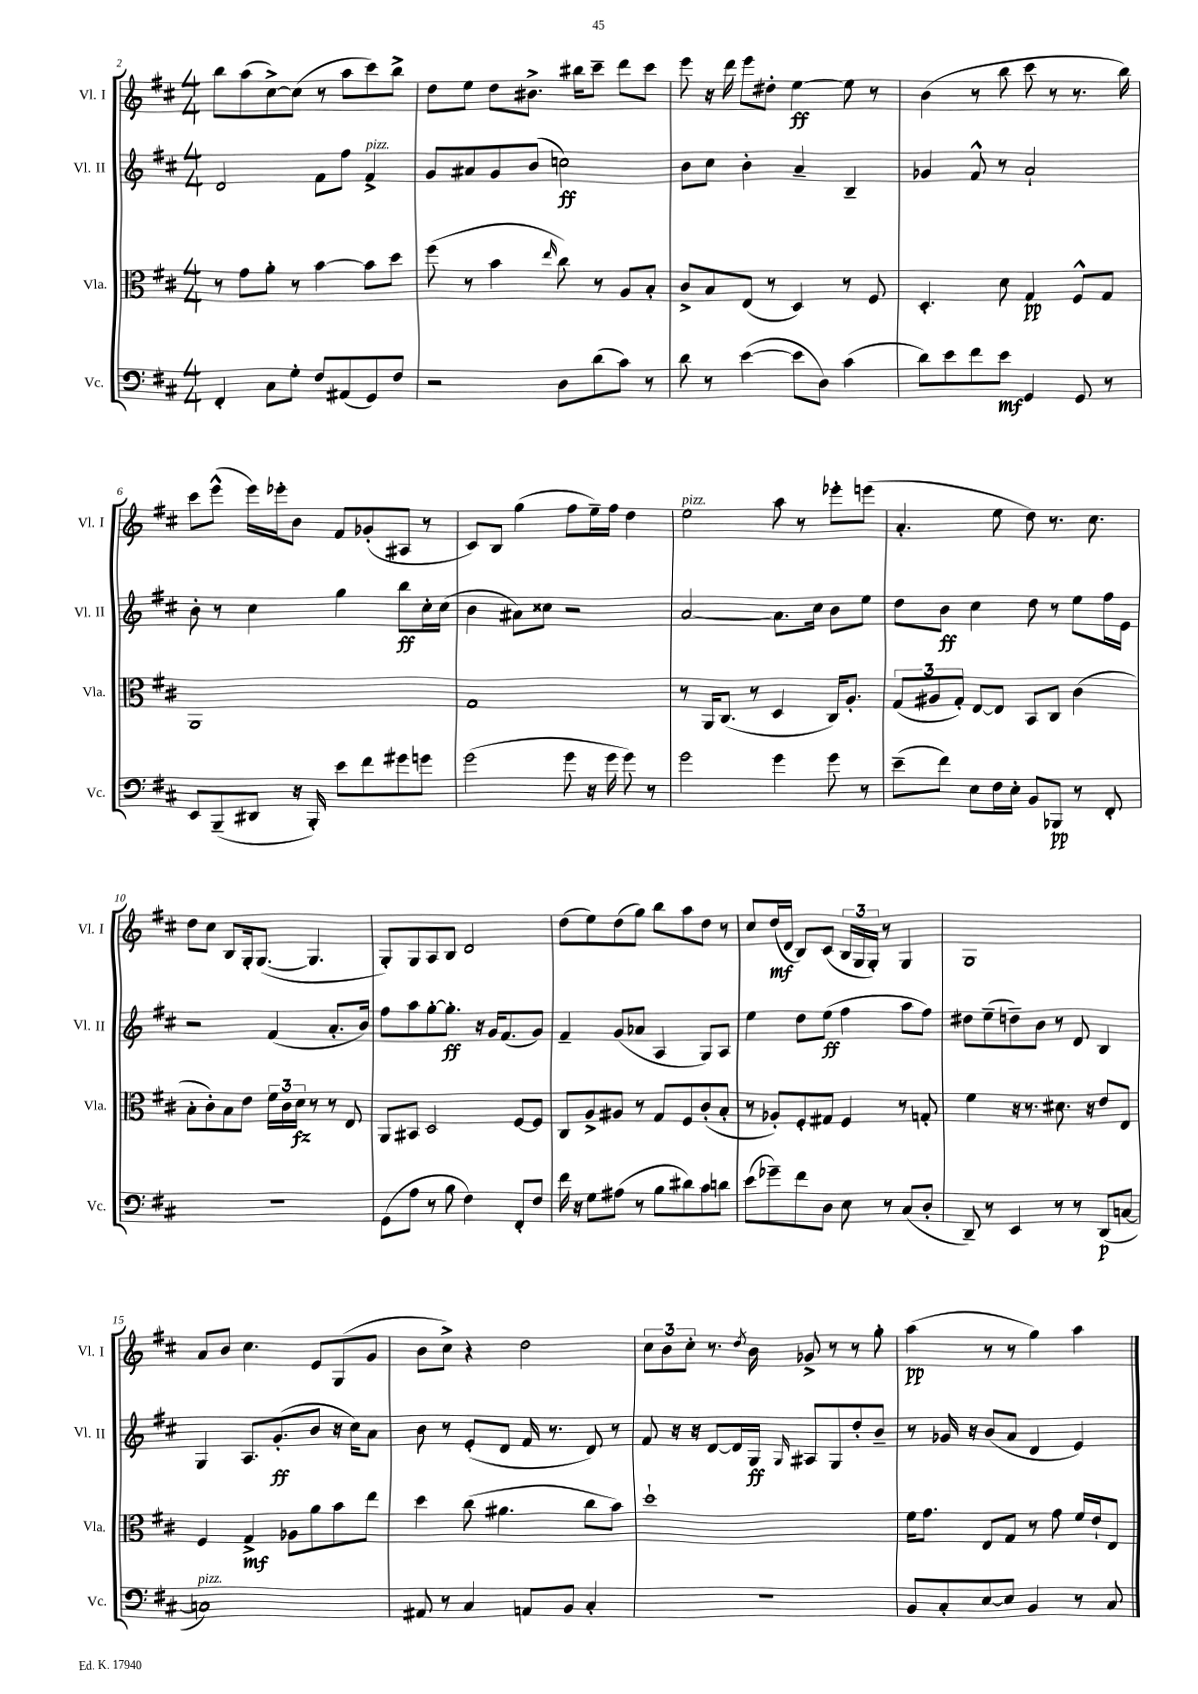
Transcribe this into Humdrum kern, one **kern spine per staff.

**kern	**dynam	**kern	**dynam	**kern	**dynam	**kern	**dynam
*part4	*part4	*part3	*part3	*part2	*part2	*part1	*part1
*staff4	*staff4	*staff3	*staff3	*staff2	*staff2	*staff1	*staff1
*I"Vc.	*	*I"Vla.	*	*I"Vl. II	*	*I"Vl. I	*
*I'Vc.	*	*I'Vla.	*	*I'Vl. II	*	*I'Vl. I	*
*clefF4	*	*clefC3	*	*clefG2	*	*clefG2	*
*k[f#c#]	*	*k[f#c#]	*	*k[f#c#]	*	*k[f#c#]	*
*M4/4	*	*M4/4	*	*M4/4	*	*M4/4	*
=2	=2	=2	=2	=2	=2	=2	=2
4FF#'/	.	8r	.	2d/	.	8bb\L	.
.	.	8g\L	.	.	.	(8aa\	.
8C#\L	.	8a'\J	.	.	.	[8cc#^\)	.
8G'\J	.	8r	.	.	.	(8cc#\J]	.
8F#/L	.	[4b\	.	8f#\L	.	8r	.
(8AA#X/	.	.	.	8ff#\J	.	8aa\L	.
!	!	!	!	!LO:TX:a:i:t=pizz.	!	!	!
8GG/)	.	8b\L]	.	4f#^/	.	8ccc#\)	.
8F#/J	.	8dd\J	.	.	.	8bb^\J	.
=3	=3	=3	=3	=3	=3	=3	=3
2r	.	(8ff#\	.	8g/L	.	8dd\L	.
.	.	8r	.	8a#X/	.	8ee\J	.
.	.	4b\	.	8g/	.	8dd\L	.
.	.	.	.	(8b/J	.	8.b#X^\J	.
.	.	16qqee/	.	.	.	.	.
8D\L	.	8cc#\)	.	2ccn\)	ff	.	.
.	.	.	.	.	.	16bb#X\KL	.
(8d\	.	8r	.	.	.	8ccc#~\J	.
8c#\J)	.	8A/L	.	.	.	8ddd\L	.
8r	.	8B'/J	.	.	.	8ccc#\J	.
=4	=4	=4	=4	=4	=4	=4	=4
8d\	.	8c#^/L	.	8b\L	.	8eee\	.
8r	.	8B/	.	8cc#\J	.	16r	.
.	.	.	.	.	.	16ddd\	.
([4e\	.	(8E/J	.	4b'\	.	8eee\L	.
.	.	8r	.	.	.	8dd#X'\J	.
8e\L]	.	4D/)	.	4a~/	.	[4ee\	ff
8D\J)	.	.	.	.	.	.	.
(4c#\	.	8r	.	4B~/	.	8ee\]	.
.	.	8F#/	.	.	.	8r	.
=5	=5	=5	=5	=5	=5	=5	=5
8d\L)	.	4.D'/	.	4g-X/	.	(4b\	.
8e\	.	.	.	.	.	.	.
8f#\	.	.	.	8f#^^/	.	8r	.
8e\J	mf	8d\	.	8r	.	8bb\	.
4GG/	.	4G/	pp	2a`/	.	8ccc#\	.
.	.	.	.	.	.	8r	.
8GG/	.	8F#^^/L	.	.	.	8.r	.
8r	.	8G/J	.	.	.	.	.
.	.	.	.	.	.	16bb\)	.
!!LO:LB:g=z
=6	=6	=6	=6	=6	=6	=6	=6
8EE/L	.	1AA	.	8b'\	.	8ccc#\L	.
(8BBB~/	.	.	.	8r	.	(8eee^^\J	.
8DD#X/J	.	.	.	4cc#\	.	16eee\LL)	.
.	.	.	.	.	.	16eee-X'\J	.
16r	.	.	.	.	.	8b\J	.
16BBB'/)	.	.	.	.	.	.	.
8e\L	.	.	.	4gg\	.	8f#/L	.
8f#\	.	.	.	.	.	(8g-X'/	.
8g#X\	.	.	.	8bb\L	ff	8A#X/J	.
8gn\J	.	.	.	16cc#'\L	.	8r	.
.	.	.	.	(16cc#\JJ	.	.	.
=7	=7	=7	=7	=7	=7	=7	=7
(2g\	.	1G	.	4b\	.	8c#/L)	.
.	.	.	.	.	.	8B/J	.
.	.	.	.	8a#X\L)	.	(4gg\	.
.	.	.	.	8cc##X\J	.	.	.
8g\	.	.	.	2r	.	8ff#\L	.
16r	.	.	.	.	.	16ee~\L)	.
16g\	.	.	.	.	.	16ff#\JJ	.
8g\)	.	.	.	.	.	4dd\	.
8r	.	.	.	.	.	.	.
=8	=8	=8	=8	=8	=8	=8	=8
!	!	!	!	!	!	!LO:TX:a:i:t=pizz.	!
2g\	.	8r	.	[2a/	.	2ee\	.
.	.	16AA/KL	.	.	.	.	.
.	.	(8.C#/J	.	.	.	.	.
.	.	8r	.	.	.	.	.
4g\	.	4D/	.	8.a\L]	.	8aa\	.
.	.	.	.	.	.	8r	.
.	.	.	.	16cc#\Jk	.	.	.
8g\	.	16C#/KL)	.	8b\L	.	8eee-X'\L	.
.	.	8.A'/J	.	.	.	.	.
8r	.	.	.	8ee\J	.	(8eeen\J	.
=9	=9	=9	=9	=9	=9	=9	=9
(8e~\L	.	(12G/L	.	8dd\L	.	4.a'/	.
.	.	12A#X/	.	.	.	.	.
8f#\J)	.	.	.	8b\J	ff	.	.
.	.	12G'/J)	.	.	.	.	.
8E\L	.	[8E/L	.	4cc#\	.	.	.
16F#\L	.	8E/J]	.	.	.	8ee\	.
16E'\JJ	.	.	.	.	.	.	.
8BB/L	.	8BB/L	.	8dd\	.	8dd\)	.
8BBB-X/J	pp	8C#/J	.	8r	.	8.r	.
8r	.	(4c#\	.	8ee\L	.	.	.
.	.	.	.	.	.	8.cc#\	.
8FF#'/	.	.	.	16ff#\L	.	.	.
.	.	.	.	16e\JJ	.	.	.
!!LO:LB:g=z
=10	=10	=10	=10	=10	=10	=10	=10
1r	.	8B'\L	.	2r	.	8dd\L	.
.	.	8c#'\)	.	.	.	8cc#\J	.
.	.	8B\	.	.	.	8B/L	.
.	.	8e\J	.	.	.	16G'/k	.
.	.	.	.	.	.	([8.G/J	.
.	.	24f#\LL	.	(4f#/	.	.	.
.	.	24c#\	.	.	.	.	.
.	.	24d\JJ	fz	.	.	.	.
.	.	8r	.	.	.	4.G/]	.
.	.	8r	.	8.a'/L	.	.	.
.	.	8E/	.	.	.	.	.
.	.	.	.	16b/Jk)	.	.	.
=11	=11	=11	=11	=11	=11	=11	=11
(8GG\L	.	8AA/L	.	8ff#\L	.	8G'/L)	.
8A\J	.	8BB#X/J	.	8aa\	.	8G/	.
8r	.	2D/	.	[8gg'\	.	8A/	.
8B\	.	.	.	8.gg'\J]	ff	8B/J	.
4F#\)	.	.	.	.	.	2d/	.
.	.	.	.	16r	.	.	.
.	.	.	.	16g/KL	.	.	.
.	.	.	.	(8.f#/	.	.	.
8FF#'/L	.	[8F#/L	.	.	.	.	.
8F#/J	.	8F#/J]	.	8g/J)	.	.	.
=12	=12	=12	=12	=12	=12	=12	=12
16f#\	.	8C#/L	.	4f#~/	.	(8dd\L	.
16r	.	.	.	.	.	.	.
8G\L	.	8A^/	.	.	.	8ee\)	.
(8A#X\J	.	8A#X/J	.	(8g/L	.	(8dd\	.
8r	.	8r	.	8a-X/J	.	8gg\J)	.
8B\L	.	8G/L	.	4A/	.	8bb\L	.
8d#X\)	.	8F#/	.	.	.	8aa\	.
8c#\	.	(8c#'/	.	8G/L)	.	8dd\J	.
8dn\J	.	8B'/J	.	8A/J	.	8r	.
=13	=13	=13	=13	=13	=13	=13	=13
(8e\L	.	8r	.	4ee\	.	8cc#/L	.
8g-X~\)	.	8A-X'/L)	.	.	.	(16dd/L	mf
.	.	.	.	.	.	16d/JJ	.
8f#\	.	8F#'/	.	8dd\L	.	8B/L)	.
8D\J	.	8G#X/J	.	(8ee\J	ff	(8c#/J	.
8E\	.	4F#/	.	4ff#\	.	24B/LL	.
.	.	.	.	.	.	24G/	.
.	.	.	.	.	.	24G'/JJ)	.
8r	.	.	.	.	.	8r	.
(8C#/L	.	8r	.	8aa\L	.	4G/	.
8D'/J	.	8Gn'/	.	8ff#\J)	.	.	.
=14	=14	=14	=14	=14	=14	=14	=14
8DD~/)	.	4f#\	.	8dd#X\L	.	1G	.
8r	.	.	.	(8ee~\	.	.	.
4EE/	.	16r	.	8ddn~\)	.	.	.
.	.	8.r	.	.	.	.	.
.	.	.	.	8b\J	.	.	.
8r	.	8.d#X\	.	8r	.	.	.
8r	.	.	.	8d/	.	.	.
.	.	16r	.	.	.	.	.
(8DD/L	p	8e/L	.	4B/	.	.	.
[8Cn/J	.	8E/J	.	.	.	.	.
!!LO:LB:g=z
=15	=15	=15	=15	=15	=15	=15	=15
!LO:TX:a:i:t=pizz.	!	!	!	!	!	!	!
1Cn])	.	4F#/	.	4G/	.	8a/L	.
.	.	.	.	.	.	8b/J	.
.	.	4G^/	mf	8.A/L	.	4.cc#\	.
.	.	.	.	(8.g'/	ff	.	.
.	.	8A-X\L	.	.	.	.	.
.	.	8a\	.	8b/J	.	8e/L	.
.	.	8b\	.	16r	.	(8G/	.
.	.	.	.	16cc#\KL)	.	.	.
.	.	8ee\J	.	8a\J	.	8g/J	.
=16	=16	=16	=16	=16	=16	=16	=16
8AA#X/	.	4dd\	.	8b\	.	8b\L	.
8r	.	.	.	8r	.	8cc#^\J)	.
4C#/	.	(8cc#\	.	(8e'/L	.	4r	.
.	.	4.a#X\	.	8d/J	.	.	.
8AAn/L	.	.	.	16f#/	.	2dd\	.
.	.	.	.	8.r	.	.	.
8BB/J	.	.	.	.	.	.	.
4C#'/	.	8cc#\L	.	8d/)	.	.	.
.	.	8b\J)	.	8r	.	.	.
=17	=17	=17	=17	=17	=17	=17	=17
1r	.	1dd`	.	8f#/	.	12cc#\L	.
.	.	.	.	.	.	12b\	.
.	.	.	.	16r	.	.	.
.	.	.	.	.	.	12cc#'\J	.
.	.	.	.	16r	.	.	.
.	.	.	.	[8d/L	.	8.r	.
.	.	.	.	16d/L]	.	.	.
.	.	.	.	.	.	8qdd/	.
.	.	.	.	16G/JJ	ff	16b\	.
.	.	.	.	16qqG/	.	.	.
.	.	.	.	8A#X/L	.	8g-X^/	.
.	.	.	.	8G/	.	8r	.
.	.	.	.	8dd'/	.	8r	.
.	.	.	.	8b~/J	.	8gg'\	.
=18	=18	=18	=18	=18	=18	=18	=18
8BB/L	.	16f#\KL	.	8r	.	(4aa\	pp
.	.	8.g\J	.	.	.	.	.
8C#'/	.	.	.	16g-X/	.	.	.
.	.	.	.	16r	.	.	.
[8E/	.	8E/L	.	(8b/L	.	8r	.
8E/J]	.	8G/J	.	8a/J	.	8r	.
4BB/	.	8r	.	4d/	.	4gg\)	.
.	.	8g\	.	.	.	.	.
8r	.	16f#/LL	.	4e/)	.	4aa\	.
.	.	16e`/J	.	.	.	.	.
8C#/	.	8E/J	.	.	.	.	.
==	==	==	==	==	==	==	==
*-	*-	*-	*-	*-	*-	*-	*-
